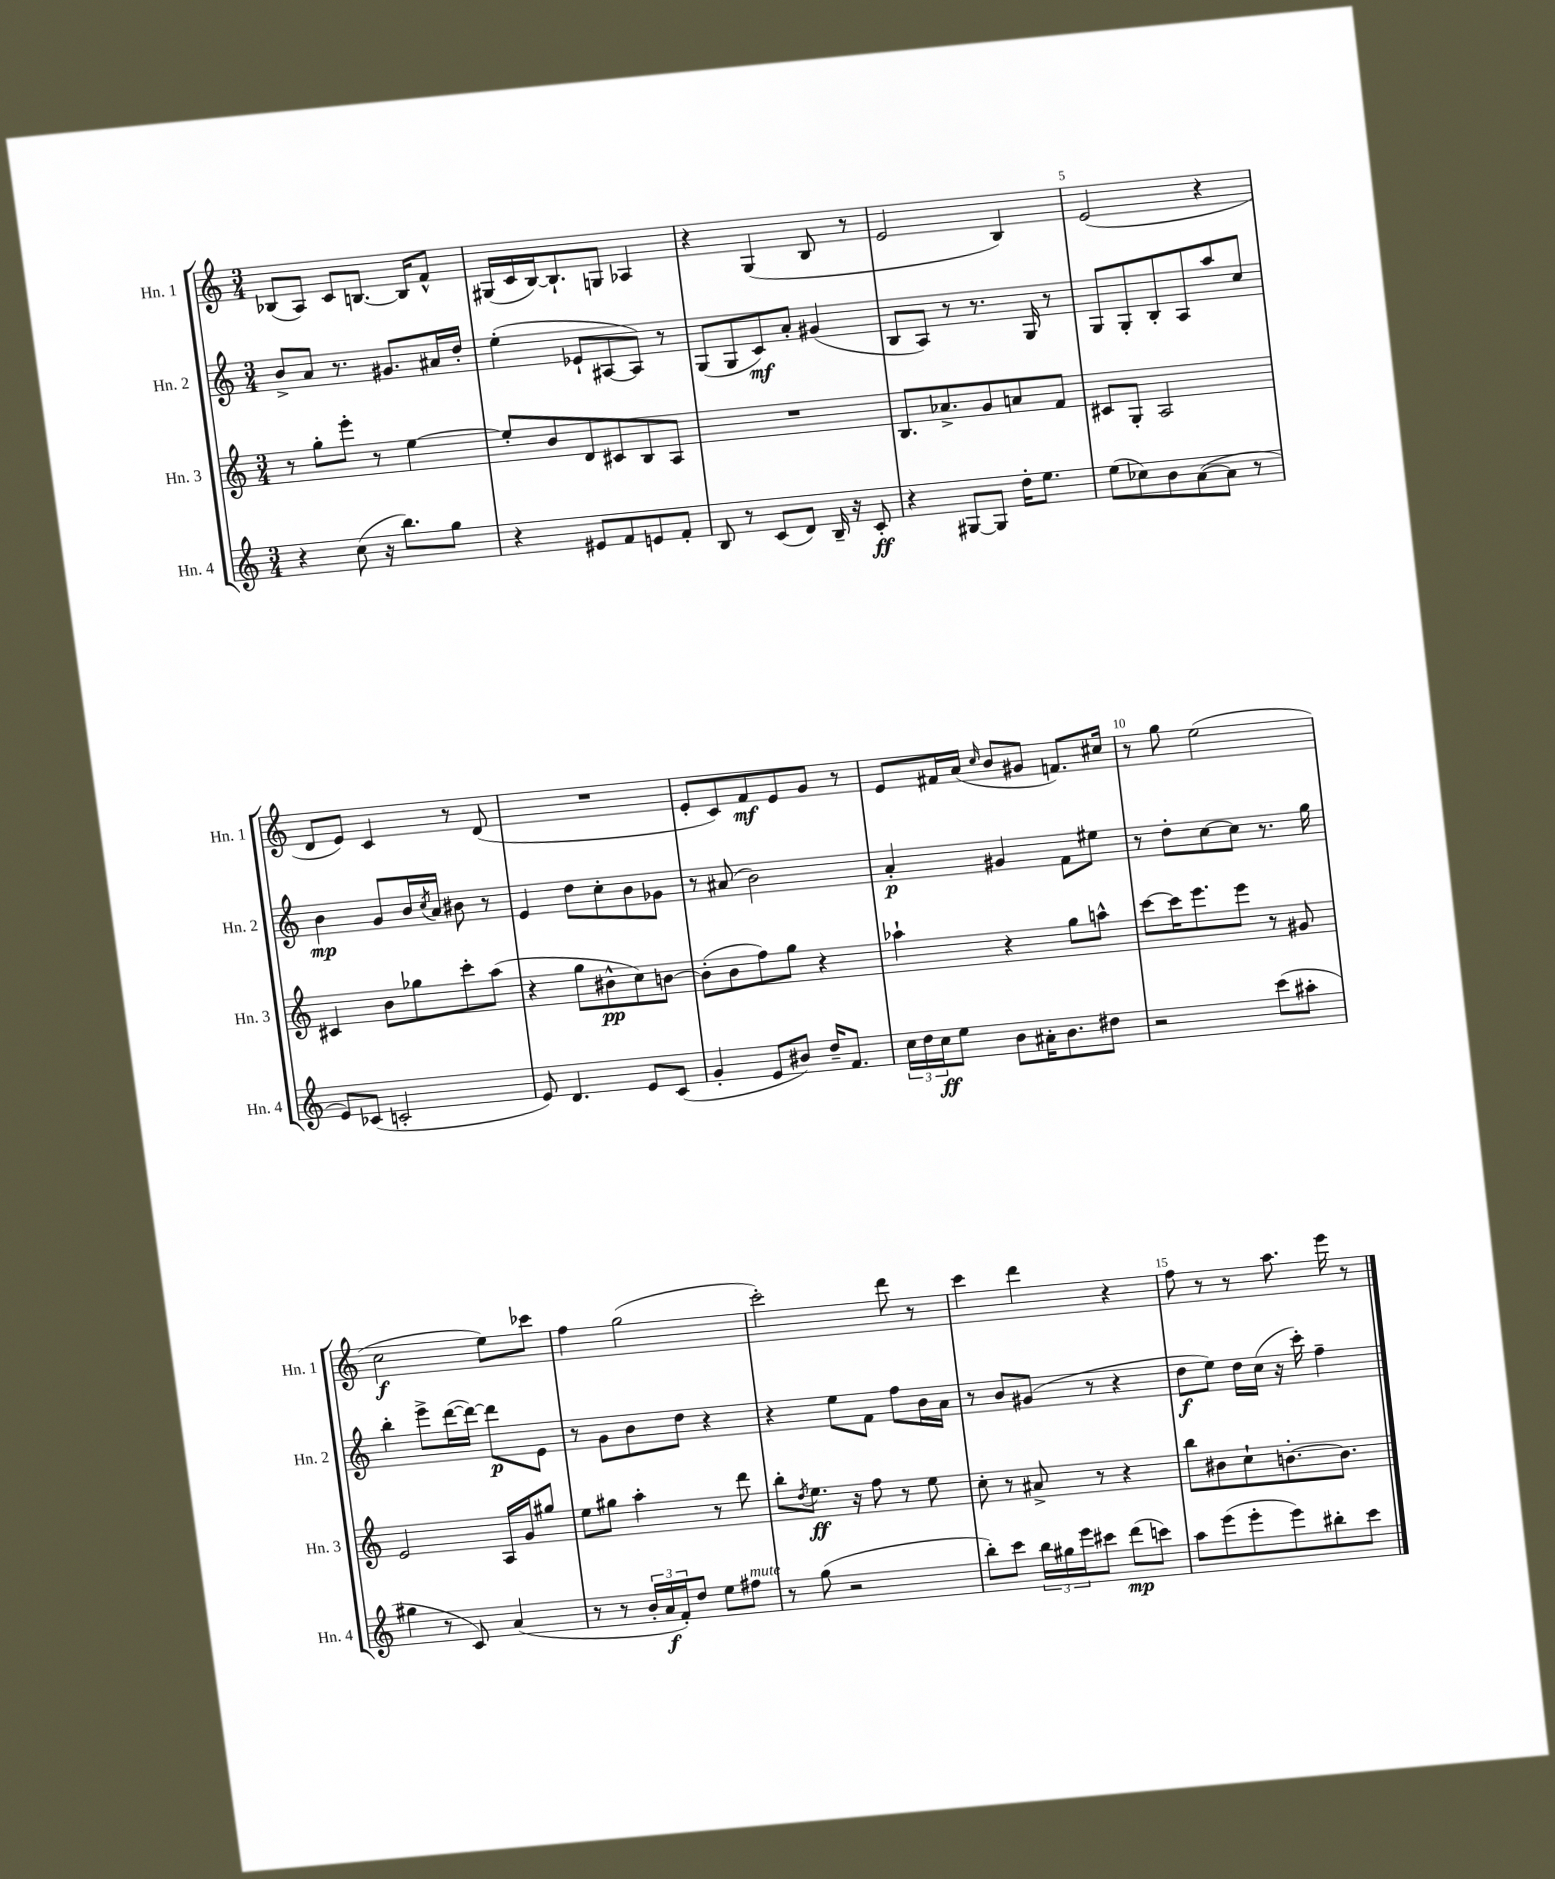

**kern	**kern	**kern	**kern
*staff4	*staff3	*staff2	*staff1
*clefG2	*clefG2	*clefG2	*clefG2
*k[]	*k[]	*k[]	*k[]
*M3/4	*M3/4	*M3/4	*M3/4
4r	8r	8b^/L	(8B-/L
.	8gg'\L	8a/J	8A/J)
(8cc\	8eee'\J	8.r	8c/L
16r	8r	.	[8.B/J
8.bb\L)	.	8.g#/L	.
.	[4ee\	.	.
.	.	.	16B/]LK
8gg\J	.	16a#/L	8f^^/J
.	.	16dd'/JJ	.
=	=	=	=
4r	8ee'/]L	(4ee'\	(16G#/LL
.	.	.	16c/
.	8b/	.	[16B/J)
.	.	.	8.B`/]
8e#/L	8d/	8e-`/L	.
8f/	8c#/	[8A#/	8G/J
8e/	8B/	8A#/]J)	4A-/
8f'/J	8A/J	8r	.
=	=	=	=
8B/	2.r	(8G/L	4r
8r	.	8G/	.
(8c/L	.	8c/)	(4G/
8d/J)	.	8a'/J	.
16B~/	.	(4g#/	8B/
16r	.	.	.
8c'/	.	.	8r
=	=	=	=
4r	8.B/L	8B/L	2e/
.	.	8A/J)	.
.	8.a-^/	.	.
[8G#/L	.	8r	.
8G#/]J	8g/	8.r	.
16dd'\LK	8a/	.	4B/)
8.ee\J	.	16G/	.
.	8f/J	8r	.
=	=	=	=
(8ee\L	8c#/L	8G/L	(2e/
8cc-\)	8G'/J	8G'/	.
8b\	2A/	8B'/	.
([8a\	.	8A/	.
8a\]J	.	8aa/	4r
8r	.	8cc/J	.
=	=	=	=
8e/L)	4c#/	4b\	8d/L
(8c-/J	.	.	8e/J)
2c'/	8b\L	8g/L	4c/
.	8gg-\	16b/L	.
.	.	8qcc/	.
.	.	16a/JJ	.
.	8ccc'\	8b#\	8r
.	(8aa\J	8r	(8d/
=	=	=	=
8e/)	4r	4e/	2.r
4.d/	.	.	.
.	8gg\L	8dd\L	.
.	8b#^^\	8cc'\	.
8e/L	8cc\)	8b\	.
(8c/J	[8b\J	8g-\J	.
=	=	=	=
4g'/	(8b'\]L	8r	8e'/L
.	8b\	(8a#/	8c/)
8e/L	8ff\)	2b\)	8f/
8b#/J)	8gg\J	.	8e/
16dd~/LK	4r	.	8g/J
8.f/J	.	.	.
.	.	.	8r
=	=	=	=
24cc\LL	4aa-`\	4a'/	8e/L
24dd\	.	.	.
24cc\J	.	.	.
8ee\J	.	.	16f#/L
.	.	.	(16a/JJ
.	.	.	16qqcc/
8b\L	4r	4g#/	8b/L
16a#'\K	.	.	8g#/J
8.b\	.	.	.
.	8gg\L	8f\L	8.f/L)
8dd#\J	8aa^^\J	8ee#\J	.
.	.	.	16cc#/Jk
=	=	=	=
2r	[8ccc\L	8r	8r
.	16ccc\]K	8dd'\L	8gg\
.	8.eee\	.	.
.	.	[8cc\	(2ee\
.	8eee\J	8cc\]J	.
(8ccc\L	8r	8.r	.
8aa#'\J	8g#/	.	.
.	.	16gg\	.
=	=	=	=
4gg#\	2e/	4bb'\	2cc\
8r	.	8eee^\L	.
8c/)	.	([16ddd\L	.
.	.	16ddd\_JJ)	.
(4a/	16A/LL	8ddd\]L	8ee\L)
.	16g/J	.	.
.	8gg#/J	8e\J	8ccc-\J
=	=	=	=
8r	8ee\L	8r	4ff\
8r	8gg#\J	8g\L	.
24b'/LL	4aa'\	8b\	(2gg\
24a/	.	.	.
24f'/J)	.	.	.
8dd/J	.	8dd\J	.
8ee\L	8r	4r	.
8ff#\J	8ddd\	.	.
=	=	=	=
8r	8bb'\L	4r	2ccc'\)
.	8qdd/	.	.
(8gg\	8.ee\J	.	.
2r	.	8ee\L	.
.	16r	.	.
.	8ff\	8f\J	.
.	8r	8ff\L	8ddd\
.	8ee\	16b\L	8r
.	.	16a\JJ	.
=	=	=	=
8bb'\L)	8cc'\	8r	4ccc\
8ccc\J	8r	8b/L	.
24bb\LL	8a#^/	(8g#/J	4ddd\
24gg#\	.	.	.
24eee\J	.	.	.
8ccc#\J	8r	8r	.
(8ddd\L	4r	4r	4r
8ccc\J)	.	.	.
=	=	=	=
8aa\L	8bb\L	8dd\L	8ff\
(8eee\	8b#\	8ee\J)	8r
8eee'\	8cc`\	16dd\LL	8r
.	.	(16cc\JJ	.
8eee\)	[8.b'\	16r	8.aa\
.	.	16ccc'\)	.
8bb#'\	.	4ff~\	.
.	8.b\]J	.	16eee\
8ccc\J	.	.	8r
==	==	==	==
*-	*-	*-	*-
